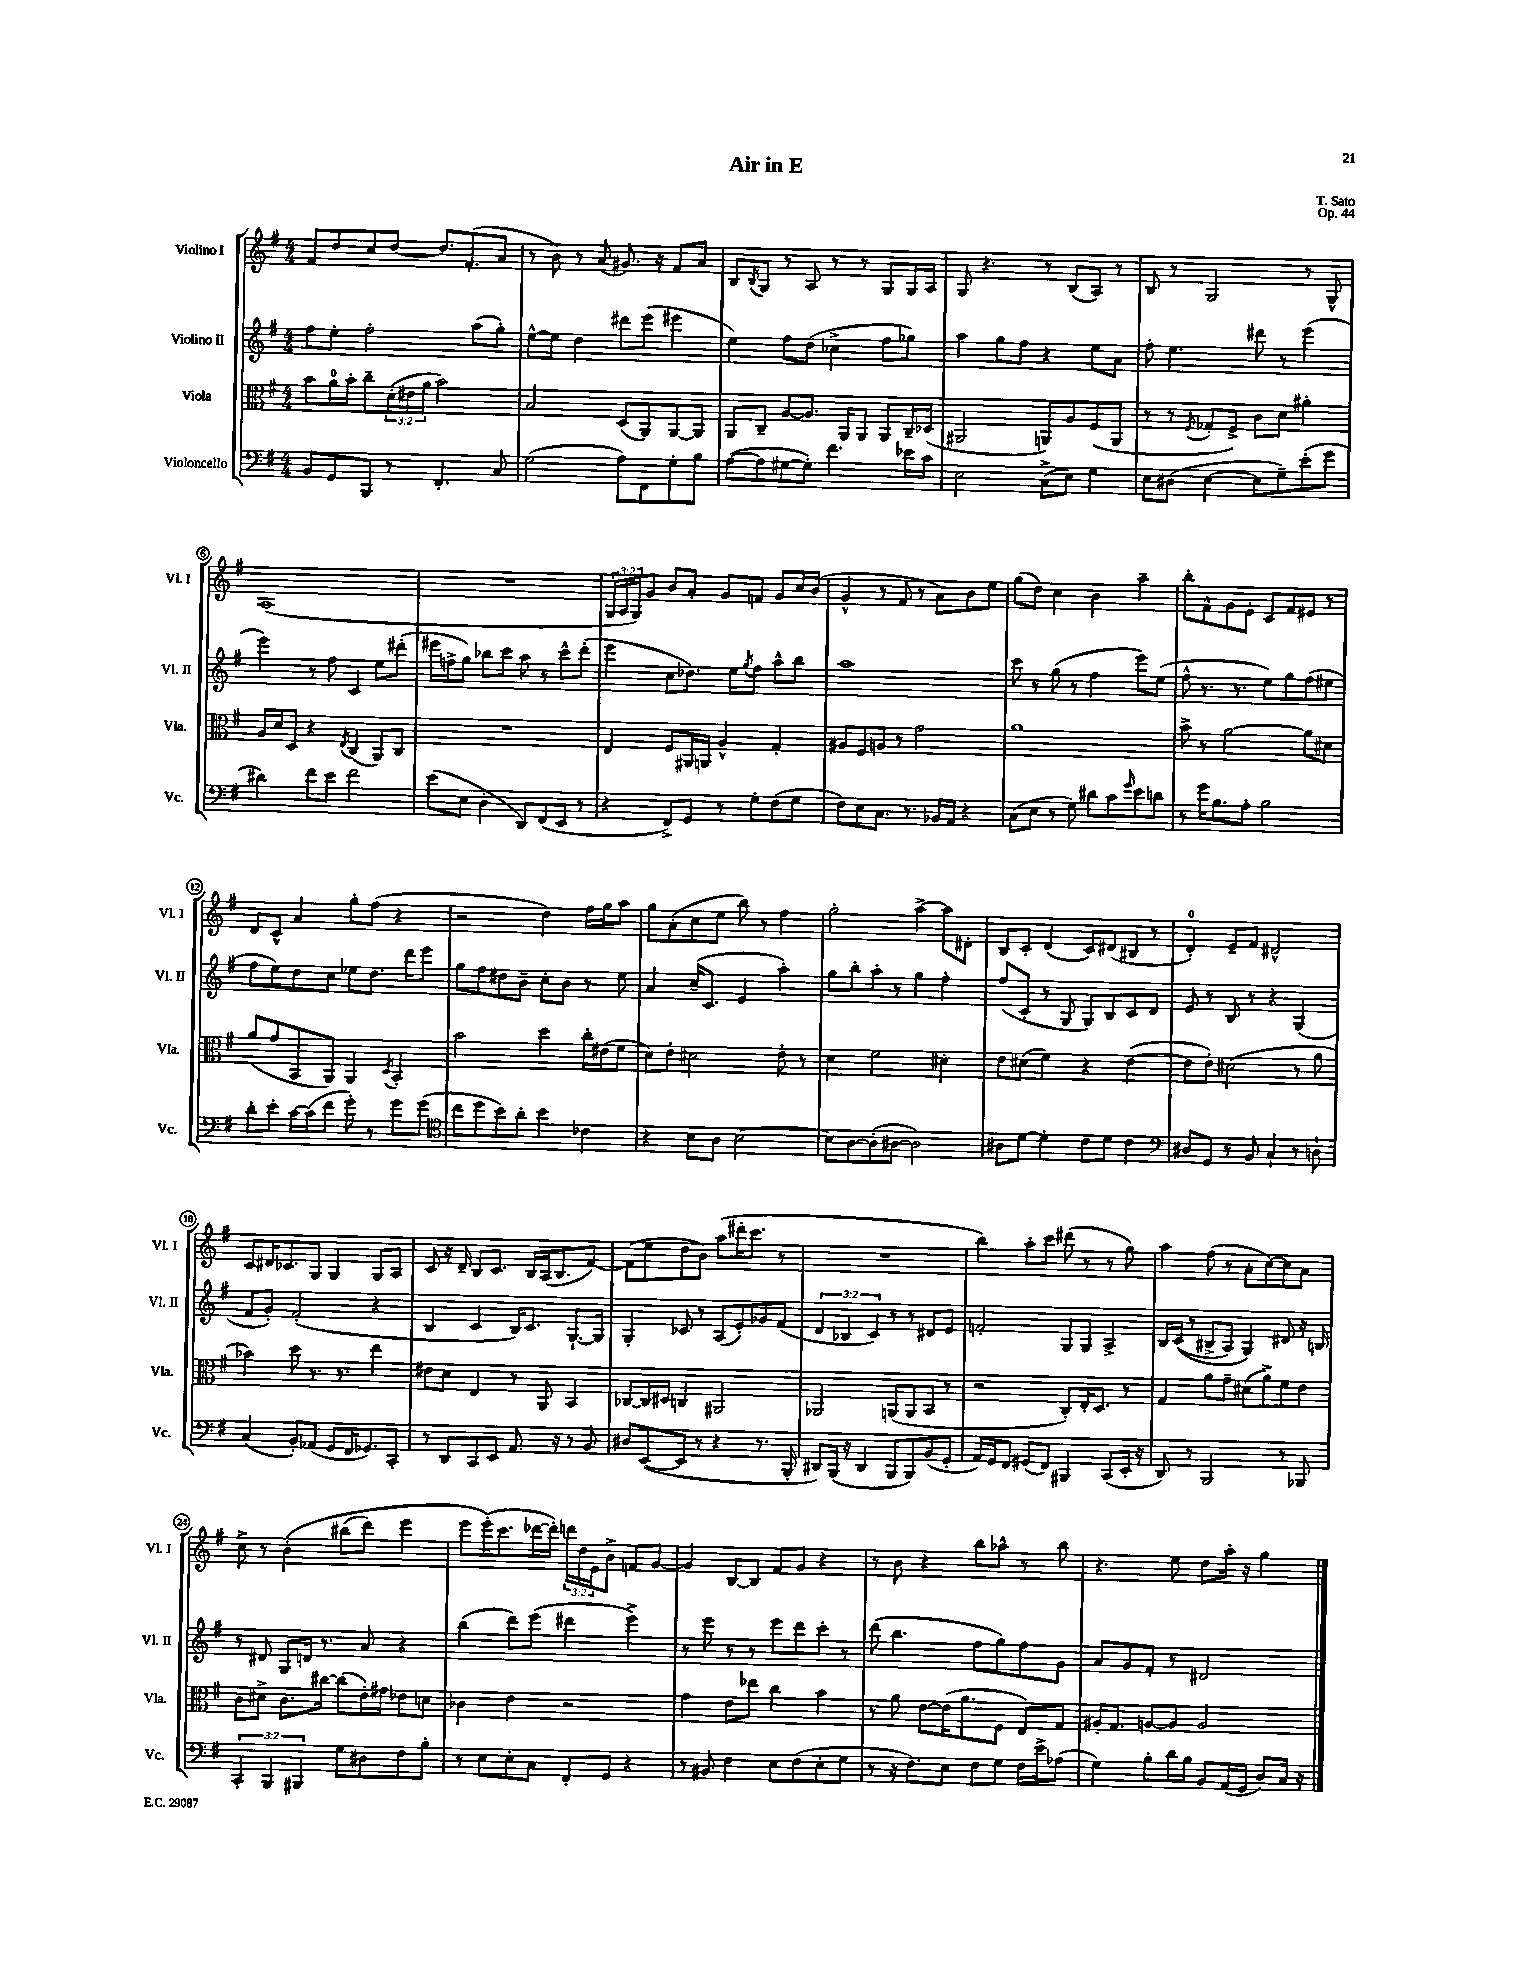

**kern	**kern	**kern	**kern
*staff4	*staff3	*staff2	*staff1
*clefF4	*clefC3	*clefG2	*clefG2
*k[f#]	*k[f#]	*k[f#]	*k[f#]
*M4/4	*M4/4	*M4/4	*M4/4
8BB	8b	8ff#	8f#
8GG	16a	8ee'	8dd
.	16b'	.	.
8BBB	8cc~	2ff#'	8cc
8r	(24d'	.	[8dd
.	24e#	.	.
.	24a	.	.
4.FF#'	2b)	.	8.dd]
.	.	.	(8.f#'
.	.	(8aa	.
8C	.	8gg')	8a
=	=	=	=
(2G	2B	[8ee^^	8r
.	.	8ee]	8b)
.	.	4dd	8r
.	.	.	(8a
8A)	(8D	8ddd#	8.g#)
8FF#	8AA)	(8eee	.
.	.	.	16r
8G'	[8AA	4eee#	8f#
8B	8AA]	.	8a
=	=	=	=
([8A	8AA	4ee)	8B
.	.	.	8qB
8A]	8C~	.	8G
[8G#	[8A	8ff#	8r
8G#'])	8.A]	(8dd	8A
4.f#	.	4cc-^	8r
.	16AA	.	.
.	8AA	.	8r
.	8AA	8ff#	8G
16e-	16C~	8gg-)	16G
16c	(16D-	.	16A
=	=	=	=
2E	2AA#	4aa	8G
.	.	.	4.r
.	.	8gg	.
.	.	8ff#	.
(8C^	8AA)	4r	8r
8E)	8A	.	(8B
4G	(8F#	8ee	8A)
.	8AA	8a	8r
=	=	=	=
8E	8r	8ff#'	8B
(8D#	8r	4.ee	8r
.	8qF#	.	.
[4E	8G-'	.	2G
.	8F#^)	.	.
8E]	8c	8ddd#	.
8G~)	8d	8r	.
(8e'	4a#'	(4eee	8r
8g	.	.	8G^^
=	=	=	=
4d#)	16A	4eee)	(1A
.	16d	.	.
.	8D	.	.
8f#	4r	8r	.
8e	.	8ff#	.
.	8qE	.	.
2f#	(4C	4c	.
.	8AA)	8ee	.
.	8C	(8ddd#'	.
=	=	=	=
(8e	1r	16eee#	1r
.	.	16ff^	.
8E	.	8gg)	.
4D'	.	8bb-	.
.	.	8ccc	.
8DD)	.	8aa	.
(8FF#	.	8r	.
8EE	.	8ccc^^	.
8r	.	(8ddd'	.
=	=	=	=
4r	4E	4eee	24G
.	.	.	24A
.	.	.	24G)
.	.	.	8g
8FF#^)	8F#	8cc	8b
8GG	16AA#	8.dd-)	8a'
.	16AA	.	.
8r	4A^^	.	8g
.	.	16ee	.
.	.	8qgg	.
8G'	.	8ff#	8f
(8F#	4G'	8aa^^	8g
8G	.	8bb	16cc
.	.	.	(16b
=	=	=	=
8F#)	8A#	1aa	4g^^
8E	8F#	.	.
8.C	8A	.	8r
.	8r	.	8f#
8.r	.	.	.
.	2g	.	8r
16BB-	.	.	8a)
16AA	.	.	.
4r	.	.	8b
.	.	.	8ee
=	=	=	=
(8C	1a	8ccc	(8gg
8E	.	8r	8dd)
8r	.	(8gg	4cc
8G)	.	8r	.
8d#	.	4ff#	4b
8c	.	.	.
16qqg	.	.	.
8e	.	8eee)	4aa~
8d	.	(8ee	.
=	=	=	=
8r	8b^	8ff#^^	8bb'
16g	8r	8.r	8f#^^
8.B	.	.	.
.	[2a	.	8g
.	.	8.r	.
8A'	.	.	8e'
2B	.	8ee)	8c
.	.	8gg	8f#
.	8a]	(8ff#	8e#
.	8d#	8ee#	8r
=	=	=	=
8d'	(8a	8ff#	8d
8e'	8g	8ee)	8c^^
[16c	8BB	8dd	4a
(16c]	.	.	.
8f#	8AA)	8cc	.
8g')	4AA	8ee-	8gg'
8r	.	8.dd	(8ff#
.	8qD	.	.
8g	4BB'	.	4r
.	.	16ddd	.
(8g	.	8eee	.
=	=	=	=
*clefC4	*	*	*
8cc	2b	8gg	2r
8dd	.	8ff#	.
8b)	.	8dd#	.
8a'	.	8b~	.
4b	4dd	8cc'	4dd)
.	.	8b	.
4c-	16cc'	8r	16ff#
.	(16e#	.	16gg
.	8f#	8ee	8aa
=	=	=	=
4r	8d)	4a	8gg
.	8e'	.	(8a'
8B	2d#	(16cc~	8cc
.	.	8.c	.
8A	.	.	8ee
[2B	.	4e	8bb)
.	.	.	8r
.	8e'	4aa')	4ff#
.	8r	.	.
=	=	=	=
8B]	4d	8gg	2gg'
[8A	.	8bb'	.
(8A']	2f#	8aa'	.
[8A#	.	8r	.
2A#])	.	4gg	[4aa^
.	4d#'	4ff#'	8aa]
.	.	.	8d#'
=	=	=	=
8A#	8e	(8ff#	8B
[8d	(8d#	8c'	8c'
4d']	4f#)	8r	(4d
.	.	8G	.
8c	4r	8G)	8c)
8d	.	8B	(8d#
4c	([4e	8c	8B#
.	.	8d	8r
=	=	=	=
*clefF4	*	*	*
8D#	8e]	8e	4d')
8GG	8e')	8r	.
8r	(2d#	8B	8e~
8BB	.	8r	8f#
4C`	.	4r	2d#^^
8r	8r	(4G	.
8D`	8a	.	.
=	=	=	=
(4C	4b-)	8f#	8c
.	.	8g')	16d#
.	.	.	8.c-
8BB')	8dd	(2f#'	.
(8AA-	8.r	.	8G
8GG	.	.	4G
.	8.r	.	.
16FF#	.	.	.
8.GG-)	.	.	.
.	4ee	4r	8G
8CC'	.	.	8A
=	=	=	=
8r	8e#	4B	8c
8DD	8d	.	16r
.	.	.	16d~
8CC	4E	4c	8B
8EE	.	.	8.c
8.AA	8r	16B)	.
.	.	8.c	16B
.	8AA	.	(16A
16r	.	.	8.B
8r	4BB	[8.G`	.
8BB	.	.	[8f#)
.	.	16G]	.
=	=	=	=
8D#	[8C-	4G'	(8f#]
([8EE	16C-]	.	8ee
.	16D#	.	.
8EE]	4C	8c-	8dd
8r	.	8r	8b)
4r	2AA#	(8A	(8aa
.	.	8e')	16ddd#'
.	.	.	8.ccc
8.r	.	8g-	.
.	.	(8f#	8r
16BBB'	.	.	.
=	=	=	=
8DD#)	2AA-	6d	1r
(16BBB	.	.	.
.	.	6B-	.
16r	.	.	.
4DD#	.	.	.
.	.	6c)	.
8BBB	(8AA	8r	.
8BBB)	8AA	8r	.
(8BB	8BB	8d#	.
8GG'	8r	8e	.
=	=	=	=
16AA)	2r	2f'	4bb)
16GG	.	.	.
8FF#	.	.	.
(8GG#	.	.	8aa'
8FF#)	.	.	8ccc
4BBB#	8C')	8G	(8ddd#
.	16E'	8G	8r
.	8.D	.	.
(8CC	.	4A^	8r
16EE'	8r	.	8gg)
16r	.	.	.
=	=	=	=
8DD)	4G	16B	4aa
.	.	&((16c	.
8r	.	8r	.
2BBB	8a	8B#^	(8ff#
.	8g~	8A)	8r
.	(8d#	4G&)	8a'
.	8a^)	.	[8cc)
8r	8f#	8d#	8cc]
8BBB-	8e	16r	8a
.	.	16B	.
=	=	=	=
6CC'	8c	8r	8cc^
.	8d#^	8d#	8r
6BBB	.	.	.
.	8.c	8G	&(4b'
6BBB#	.	.	.
.	.	16d	.
.	[16cc#	8.r	.
8G	(8cc#]	.	(8bb#
8D#	16e')	8a	8ddd)
.	16g#	.	.
8F#	8e-	4r	4eee
8B'	8d	.	.
=	=	=	=
8r	4c-	(4bb	8eee
8E	.	.	(16eee'&)
.	.	.	8.ccc
8E'	4e	8ddd)	.
8C	.	(8eee	[16ddd-
.	.	.	16ddd-'])
8FF#'	2r	4ddd#	24ddd
.	.	.	24dd
.	.	.	24e
8GG	.	.	8b^
4r	.	4eee^)	8f
.	.	.	[8g
=	=	=	=
8r	4g	8r	4g]
8BB#	.	8eee	.
4F#	8e	8r	[8B
.	8ee-	8r	8B]
8E	4cc	8eee	8f#
(8F#	.	8ddd	8g
8E'	4b	8ccc'	4r
8G	.	8r	.
=	=	=	=
8r	8r	(8ddd	8r
16r	8a	4.bb	8b
8.F#)	.	.	.
.	[8e	.	4r
8E	(16e]	.	.
.	8.a	.	.
8F#	.	8ff#	8bb
8G	8F#	8gg)	8aa-^^
16F#	8E)	8ff#	8r
16e^	.	.	.
(8A-	8G	8g	8bb
=	=	=	=
4G)	16A#'	8a	4.r
.	8.G	.	.
.	.	8g	.
8B'	[8A	8f#'	.
16d	8A]	8r	8ee
16B	.	.	.
8BB	2A	2d#	8dd
(16AA	.	.	16aa'
16GG	.	.	16r
8D)	.	.	4gg
16C	.	.	.
16r	.	.	.
==	==	==	==
*-	*-	*-	*-
